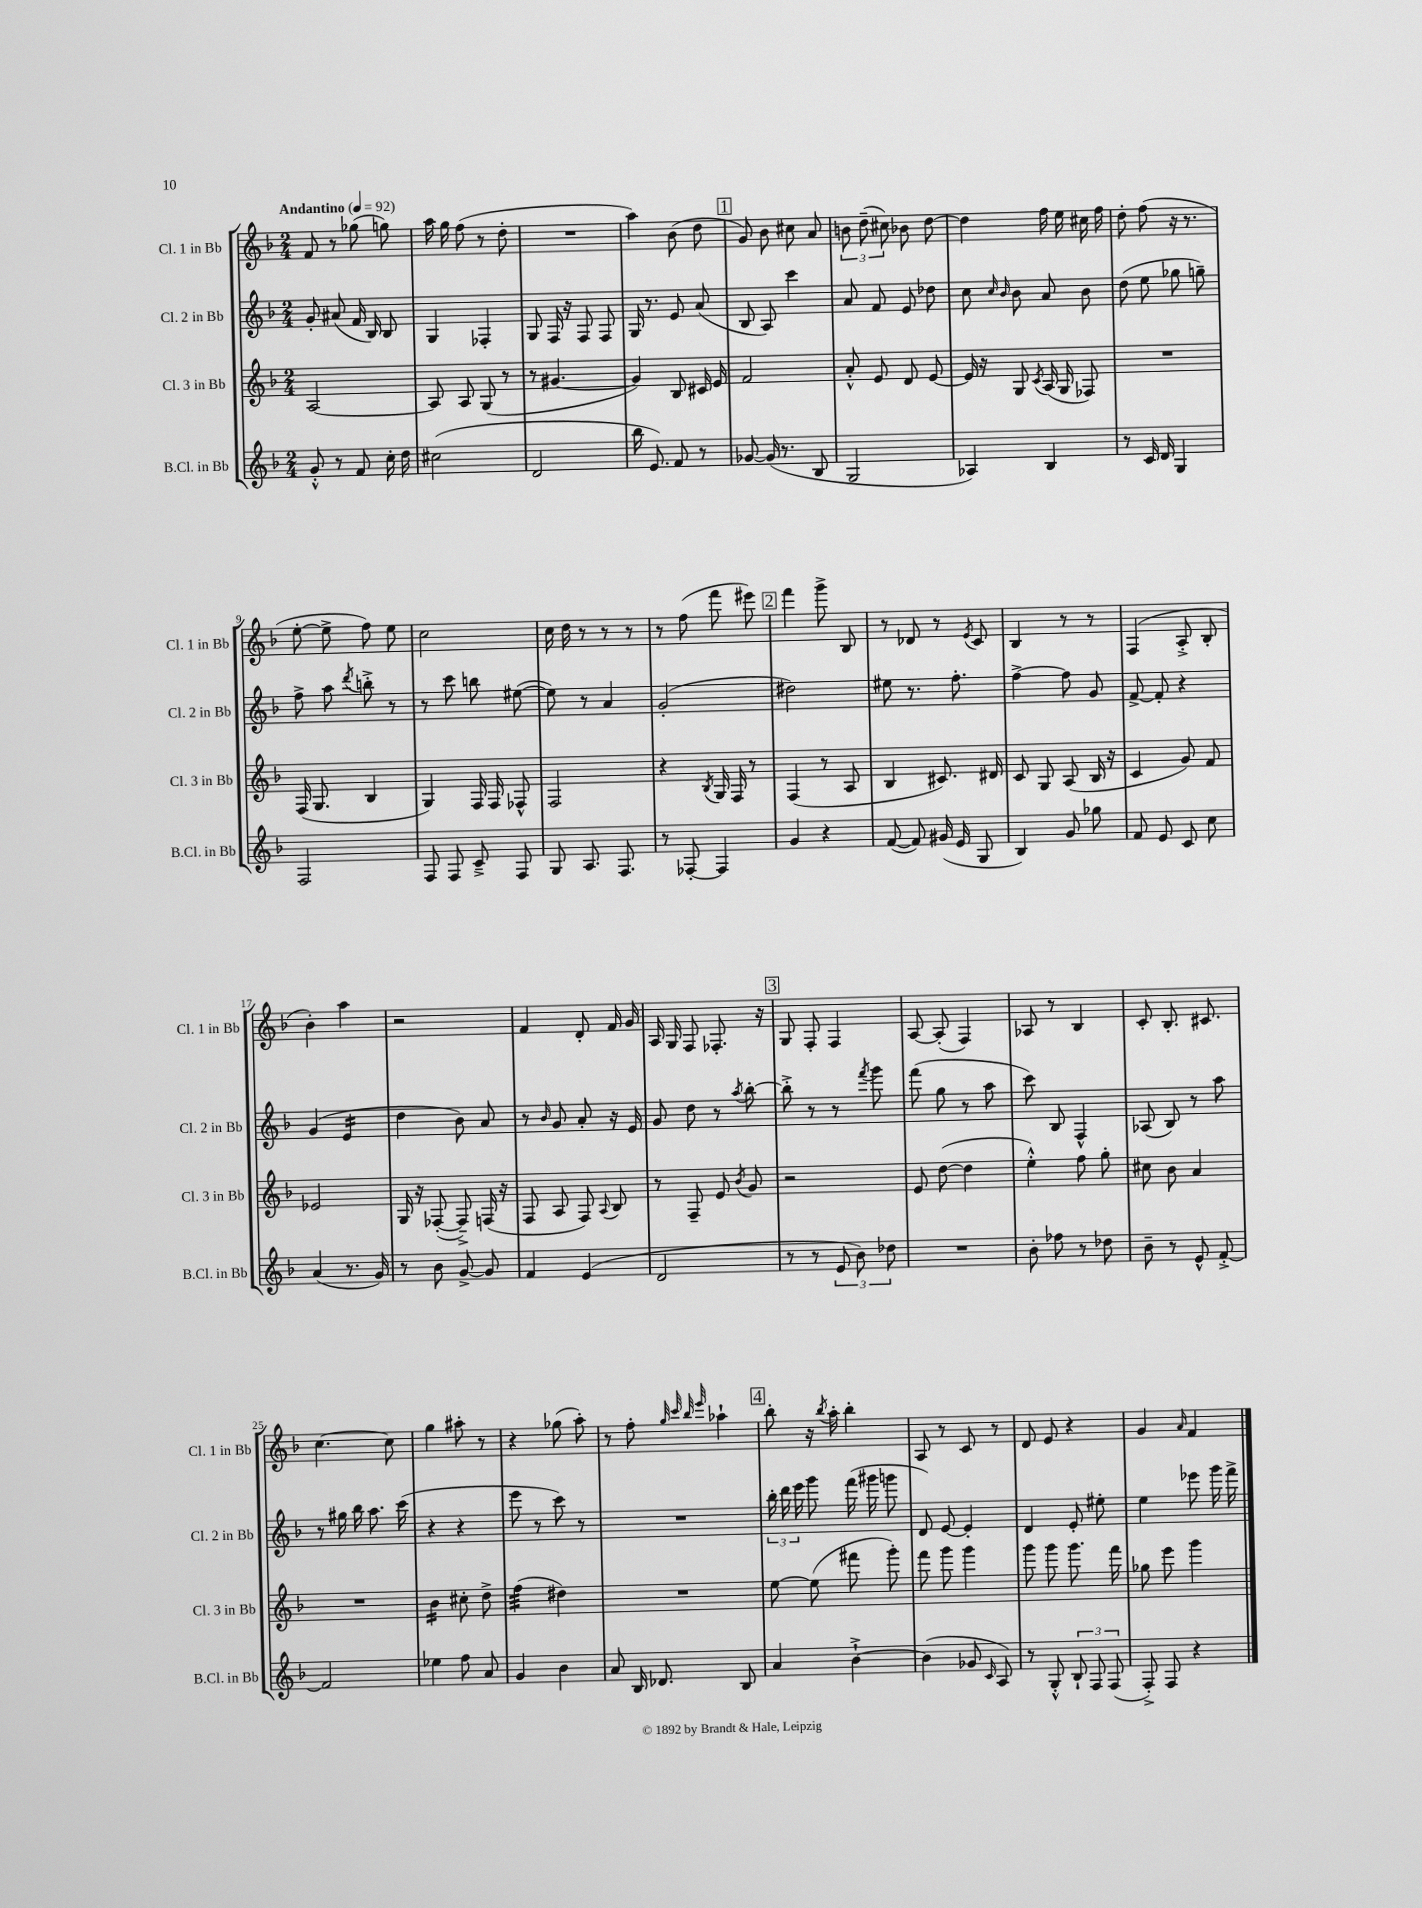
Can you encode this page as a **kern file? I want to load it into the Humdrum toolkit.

**kern	**kern	**kern	**kern
*staff4	*staff3	*staff2	*staff1
*clefG2	*clefG2	*clefG2	*clefG2
*k[b-]	*k[b-]	*k[b-]	*k[b-]
*M2/4	*M2/4	*M2/4	*M2/4
*MM92	*MM92	*MM92	*MM92
8g'^^	[2A	8g'	8f
8r	.	(8a#	8r
8f	.	16f	(8gg-
.	.	16B-)	.
16cc'	.	8B-	8gg)
16dd	.	.	.
=	=	=	=
(2cc#	8A]	4G	16aa
.	.	.	16gg
.	8A	.	(8ff
.	(8G	4F-'	8r
.	8r	.	8dd'
=	=	=	=
2d	8r	8G	2r
.	[4.g#	16F	.
.	.	16r	.
.	.	8F	.
.	.	8F	.
=	=	=	=
16bb-	4g#])	16G	4aa)
8.e)	.	8.r	.
8f	8B-	8e	(8b-
8r	16c#	(8a	8dd
.	16e	.	.
=	=	=	=
[8g-	2f	8B-	8g)
(16g-]	.	8A)	8b-
8.r	.	.	.
.	.	4ccc	8cc#
8B-	.	.	8a
=	=	=	=
2G	8a'^^	8a	12b
.	.	.	(12dd~
.	8e	8f	.
.	.	.	12cc#)
.	8d	8e	8b-
.	[8e	8dd-	[8dd
=	=	=	=
4A-)	16e]	8cc	4dd]
.	16r	.	.
.	.	16qqcc	.
.	.	16qqb-	.
.	8G	8b-	.
.	8qc	.	.
4B-	(16A	8a	16ff
.	16G	.	16ee
.	8F-)	8b-	16cc#
.	.	.	16ff
=	=	=	=
8r	2r	(8dd	8dd'
16c	.	8ee	(8ff
16d	.	.	.
4G	.	8gg-	16r
.	.	.	8.r
.	.	8gg~)	.
=	=	=	=
2F	(16F	8ff^	[8ee'
.	8.G	.	.
.	.	8aa	8ee^]
.	.	8qddd	.
.	4B-	8bb'^	8ff)
.	.	8r	8ee
=	=	=	=
8F	4G)	8r	2cc
8F	.	8ccc	.
8c~^	16F	8bb	.
.	16F	.	.
8F	8F-^^	([8ee#	.
=	=	=	=
8G	2F	8ee#])	16cc
.	.	.	16dd
8.A	.	8r	8r
.	.	4a	8r
8.F	.	.	.
.	.	.	8r
=	=	=	=
8r	4r	(2g'	8r
[8F-'	.	.	(8ff
.	8qB-	.	.
4F-]	16G	.	8fff
.	16F	.	.
.	8r	.	8eee#)
=	=	=	=
4g	(4F	2dd#)	4fff
4r	8r	.	8ggg^
.	8A	.	8B-
=	=	=	=
([8f	4B-	8ee#	8r
8f])	.	8.r	8d-
(16g#	8.c#)	.	8r
16e	.	8.ff'	.
.	.	.	8qe
8G	.	.	8c
.	16d#	.	.
=	=	=	=
4B-)	8c	[4ff^	4B-
.	8G	.	.
8g	(8A	8ff]	8r
8gg-	16B-	8g	8r
.	16r	.	.
=	=	=	=
8f	4c	[8f^	(4F
8e	.	8f']	.
8c	8g)	4r	8A'^
8cc	8f	.	8B-'
=	=	=	=
(4a	2e-	(4g	4b-')
8.r	.	4e	4aa
16g)	.	.	.
=	=	=	=
8r	16G	4dd	2r
.	16r	.	.
8b-	([8F-'	.	.
[8g^	8F-~^])	8b-)	.
8g]	(16F	8a	.
.	16r	.	.
=	=	=	=
4f	8F	8r	4f
.	.	16qqb-	.
.	8A	8g	.
(4e	8F)	8a'	8d'
.	8qqA	.	.
.	8B-	16r	16f
.	.	16e	16g
=	=	=	=
2d	8r	8g	16A
.	.	.	16G
.	8F~	8dd	8F
.	8e	8r	8.F-'
.	8qb-	8qaa	.
.	8g	[8bb-'	.
.	.	.	16r
=	=	=	=
8r	2r	8bb-'^]	8G
8r	.	8r	8F'
12e	.	8r	4F
12b-)	.	.	.
.	.	8qfff	.
.	.	8ggg	.
12dd-	.	.	.
=	=	=	=
2r	8e	(8fff	[8A
.	([8dd	8gg	(8A']
.	4dd]	8r	4F)
.	.	8aa	.
=	=	=	=
8b-'	4ee'^^)	8ccc)	8A-
8ff-	.	8B-	8r
8r	8ff	4F^^	4B-
8dd-	8gg'	.	.
=	=	=	=
8b-~	8cc#	(8A-	8c'
8r	8b-	8B-)	8.B-'
8e^^	4a	8r	.
.	.	.	8.c#
[8f'^	.	8aa	.
=	=	=	=
2f]	2r	8r	[4.cc
.	.	16gg#	.
.	.	16bb-	.
.	.	8.aa	.
.	.	.	8cc]
.	.	(16ccc	.
=	=	=	=
4ee-	4b-	4r	4gg
8ff	8cc#'	4r	8aa#'
8a	8dd^	.	8r
=	=	=	=
4g	(4ff	8eee	4r
.	.	8r	.
4b-	4dd#)	8ccc)	(8gg-
.	.	8r	8aa')
=	=	=	=
8a	2r	2r	8r
16B-	.	.	8ff'
8.d-	.	.	.
.	.	.	32qqgg
.	.	.	32qqccc
.	.	.	32qqbb-
.	.	.	32qqeee
.	.	.	4aa-`
8B-	.	.	.
=	=	=	=
4a	[8ee	24bb-'	8bb-'
.	.	24ddd	.
.	.	24eee	.
.	(8ee]	8ggg	16r
.	.	.	8qbb-
.	.	.	16aa'
[4b-`^	8fff#	(16fff	4bb-'
.	.	16ggg#	.
.	8ggg')	8ggg	.
=	=	=	=
(4b-]	8fff	8d)	8A
.	8ggg	[8e	8r
8g-	4ggg	4e']	8c
16qqc	.	.	.
8A)	.	.	8r
=	=	=	=
8r	8ggg	4d	8d
8G'^^	8ggg	.	8e
12B-`	8.ggg	8e'	4r
12F	.	.	.
.	.	8ee#'	.
(12F	.	.	.
.	16fff	.	.
=	=	=	=
8F'^)	8gg-	4ee	4g
8F	8eee	.	.
.	.	.	16qqa
4r	4ggg	8eee-	4f
.	.	16ggg	.
.	.	16fff^	.
==	==	==	==
*-	*-	*-	*-
